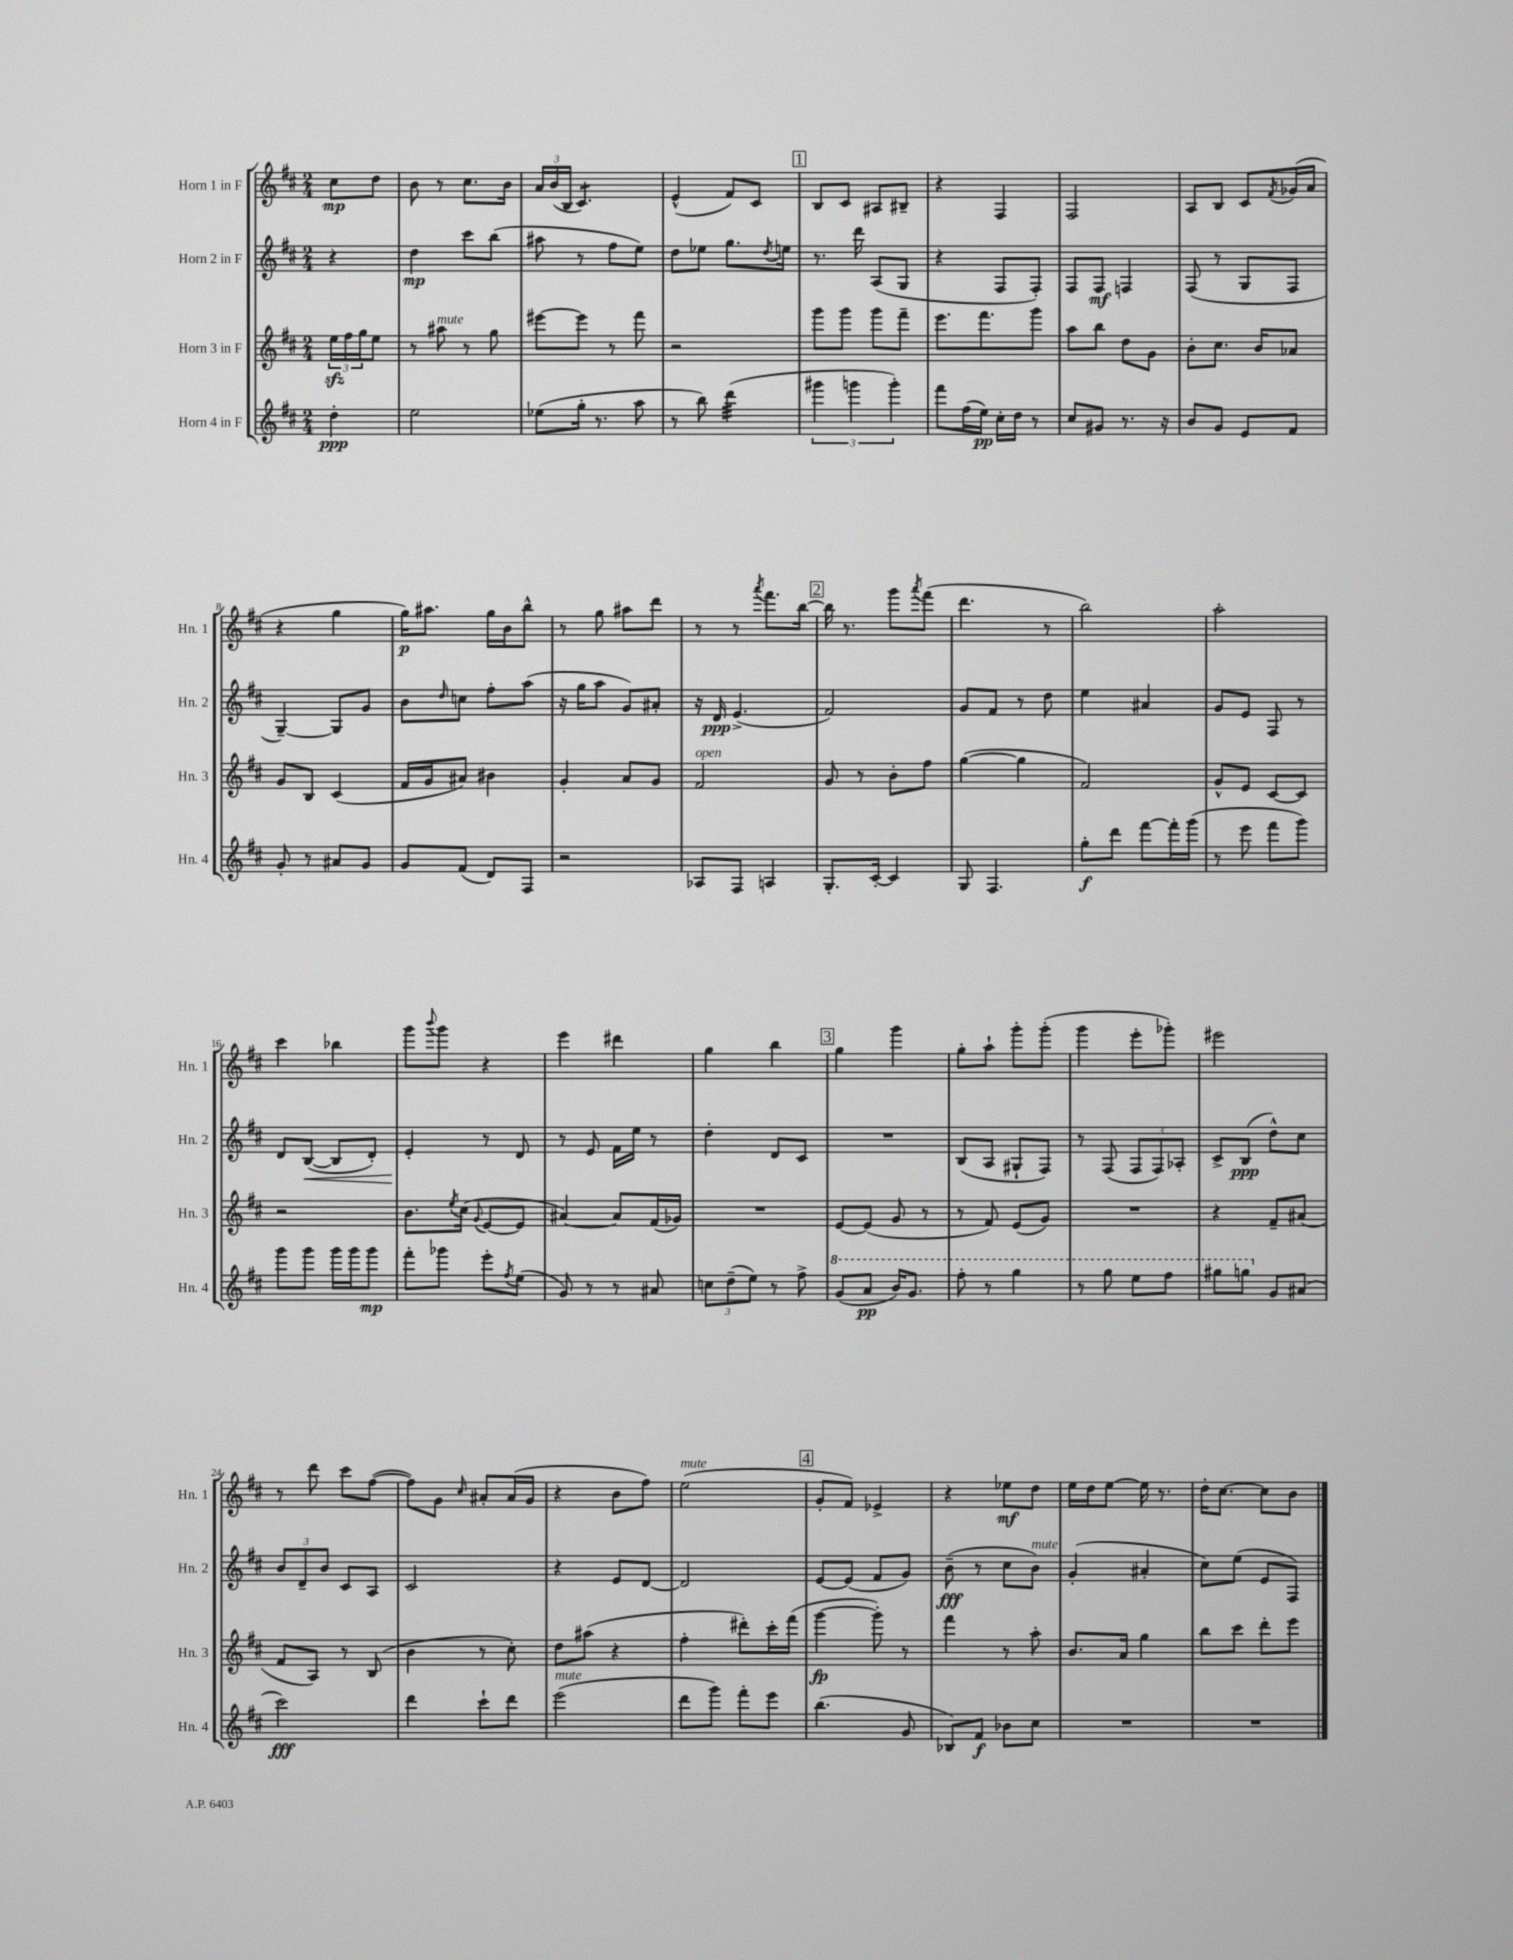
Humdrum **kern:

**kern	**kern	**kern	**kern
*staff4	*staff3	*staff2	*staff1
*clefG2	*clefG2	*clefG2	*clefG2
*k[f#c#]	*k[f#c#]	*k[f#c#]	*k[f#c#]
*M2/4	*M2/4	*M2/4	*M2/4
4dd'	24ee	4r	8cc#
.	24ff#	.	.
.	24gg	.	.
.	8ee	.	8dd
=	=	=	=
2ee	8r	4dd	8b
.	8aa#	.	8r
.	8r	8ccc#	8.cc#
.	8gg	(8bb	.
.	.	.	16b
=	=	=	=
(8ee-	[8eee#	8aa#	24a
.	.	.	(24b
.	.	.	24B
16gg'	8eee#]	8r	4.c#)
8.r	.	.	.
.	8r	8ff#	.
8aa	8fff#	8ee)	.
=	=	=	=
8r	2r	8dd	(4e^^
8bb)	.	8ee-	.
(4ddd	.	8.gg	8f#)
.	.	.	8c#
.	.	8qdd	.
.	.	16ee	.
=	=	=	=
6ggg#	8ggg	8.r	8B
.	8ggg	.	8c#
6ggg	.	.	.
.	.	16ddd	.
.	8ggg	(8A	8A#
6ggg')	.	.	.
.	8fff#~	8G	8B#~
=	=	=	=
8fff#	8.eee	4r	4r
(16ff#	.	.	.
16ee)	8.fff#	.	.
16cc#'	.	8F#	4F#
16dd	.	.	.
8r	8ggg	8F#')	.
=	=	=	=
8cc#	8aa	8F#	2F#
8g#	8bb	8F#	.
8.r	8dd	4F	.
.	8g	.	.
16r	.	.	.
=	=	=	=
8b	8b'	(8F#	8A
8g	8.cc#	8r	8B
8e	.	8G	8c#
.	16b	.	.
.	.	.	8qf#
8f#	8a-	8F#	(16g-
.	.	.	16a
=	=	=	=
8g'	8g	[4G~)	4r
8r	8B	.	.
8a#	(4c#	8G]	4gg
8g	.	8g	.
=	=	=	=
8g	16f#	8b	16gg)
.	16g	.	8.aa#
.	.	16qqdd	.
(8f#	8a#)	8cc	.
8d)	4b#	8ff#'	16gg
.	.	.	16b
8F#	.	(8aa	8bb^^
=	=	=	=
2r	4g'	16r	8r
.	.	16gg	.
.	.	8aa	8gg
.	8a	8g)	8aa#
.	8g	8a#'	8ddd
=	=	=	=
8A-	2f#	16r	8r
.	.	16d	.
8F#	.	(4.e^	8r
.	.	.	8qaaa
4A	.	.	8.fff#
.	.	.	[16bb
=	=	=	=
8.G'	8g	2f#)	16bb]
.	.	.	8.r
.	8r	.	.
[16c#'	.	.	.
4c#]	8b'	.	8ggg
.	.	.	8qaaa
.	8ff#	.	(8fff#
=	=	=	=
8G	([4gg	8g	4.ddd
4.F#	.	8f#	.
.	4gg]	8r	.
.	.	8dd	8r
=	=	=	=
8gg'	2f#)	4ee	2bb)
8ddd	.	.	.
[8fff#	.	4a#	.
16fff#']	.	.	.
(16ggg	.	.	.
=	=	=	=
8r	8g^^	8g	2aa'
8eee	8e	8e	.
8fff#	[8c#	8F#	.
8ggg)	8c#]	8r	.
=	=	=	=
8ggg	2r	8d	4ccc#
8ggg	.	([8B	.
16ggg	.	8B]	4bb-
16ggg	.	.	.
8ggg	.	8d')	.
=	=	=	=
8fff#'	8.b	4e'	8ggg
.	.	.	8qqbbb
8ggg-	.	.	8ggg
.	8qee	.	.
.	(16cc#	.	.
.	8qqg	.	.
8eee'	[8e	8r	4r
8qff#	.	.	.
(8ee	8e]	8d	.
=	=	=	=
8g)	[4a#)	8r	4eee
8r	.	8e	.
8r	8a#]	16f#	4ddd#
.	.	16ee	.
8a#	(16f#	8r	.
.	16g-)	.	.
=	=	=	=
12cc	2r	4dd'	4gg
(12dd~	.	.	.
12ee)	.	.	.
8r	.	8d	4bb
8ff#^	.	8c#	.
=	=	=	=
(8gg	[8e	2r	4gg
8aa	(8e]	.	.
16bb)	8g	.	4ggg
8.gg	.	.	.
.	8r	.	.
=	=	=	=
8fff#'	8r	(8B	8gg'
8r	8f#)	8A	8aa`
4ggg	(8e	8G#`	8ggg'
.	8g)	8F#)	(8ggg'
=	=	=	=
8r	2r	8r	4ggg
8ggg	.	(8F#	.
8eee	.	12F#	8eee'
.	.	12F#)	.
8fff#	.	.	8ggg-')
.	.	12A-'	.
=	=	=	=
8ggg#	4r	8c#^	2eee#
8ggg	.	(8B	.
8g	8f#~	8dd^^)	.
(8a#	(8a#	8cc#	.
=	=	=	=
2ccc#)	8f#	12b	8r
.	.	12d~	.
.	8A)	.	8ddd
.	.	12b	.
.	8r	8c#	8ccc#
.	(8B	8A	([8ff#
=	=	=	=
4ddd	4b	2c#	8ff#])
.	.	.	8g
.	.	.	16qqcc#
8ccc#`	8r	.	8a#'
8ddd	8cc#')	.	(16a#
.	.	.	16g
=	=	=	=
(2eee	8dd	4r	4r
.	(8aa#	.	.
.	4r	8e	8b
.	.	[8d	8ff#)
=	=	=	=
8ddd	4ff#'	2d]	(2ee
8ggg)	.	.	.
8fff#'	8ddd#')	.	.
8eee	16ccc#'	.	.
.	(16fff#	.	.
=	=	=	=
(4.bb	[4ggg	[8e	8g'
.	.	(8e]	8f#)
.	8ggg'])	8f#	4e-^
8g	8r	8g)	.
=	=	=	=
8B-)	4fff#	(8b~	4r
8f#	.	8r	.
8b-	8r	8cc#	8ee-
8cc#	8aa'	8b)	8dd
=	=	=	=
2r	8.b	(4g'	16ee
.	.	.	16dd
.	.	.	[8ee
.	16a	.	.
.	4gg	4a#'	16ee]
.	.	.	8.r
=	=	=	=
2r	8bb	8cc#)	16dd'
.	.	.	[8.cc#
.	8ccc#	(8ee	.
.	8ddd'	8e	8cc#]
.	8eee	8F#)	8b
==	==	==	==
*-	*-	*-	*-
